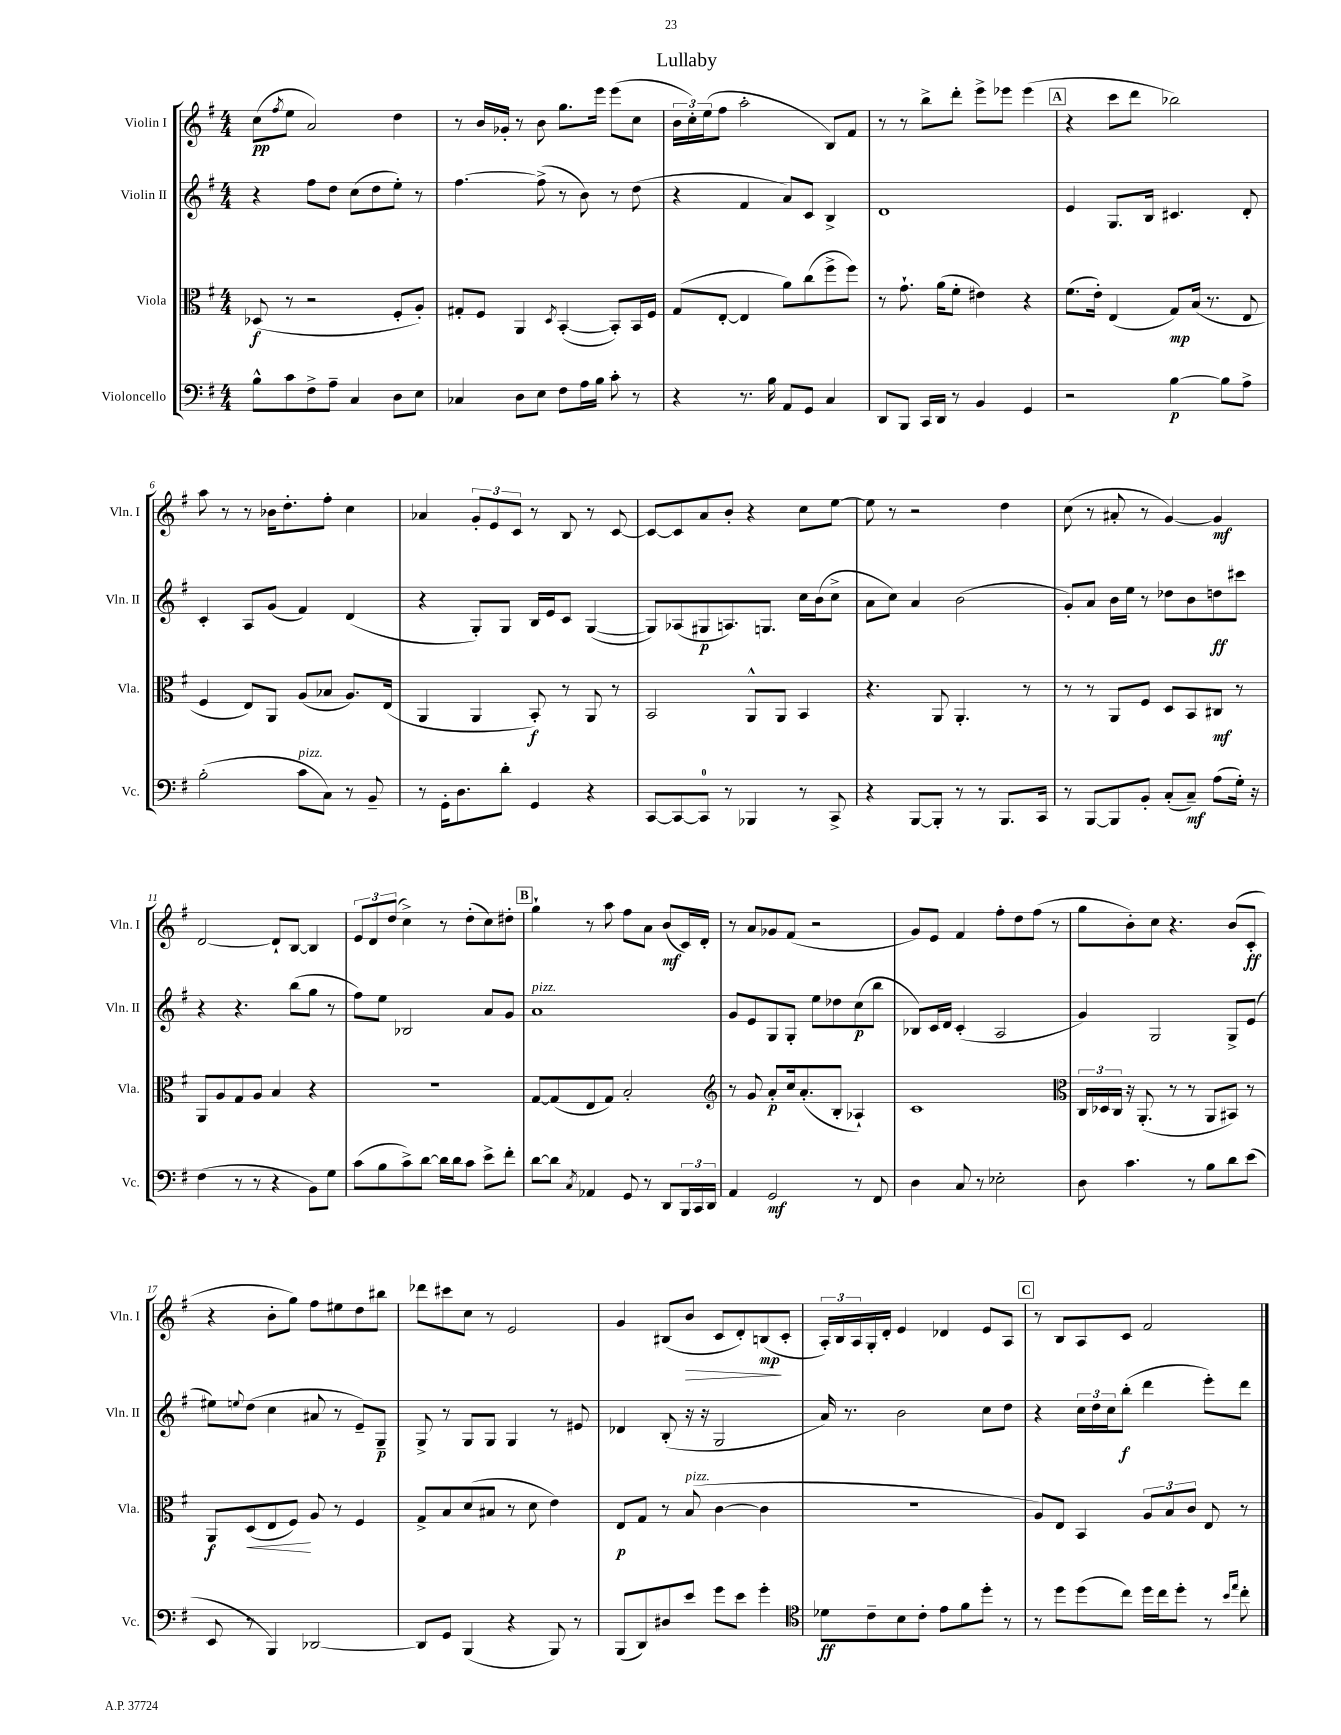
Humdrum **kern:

**kern	**kern	**kern	**kern
*staff4	*staff3	*staff2	*staff1
*clefF4	*clefC3	*clefG2	*clefG2
*k[f#]	*k[f#]	*k[f#]	*k[f#]
*M4/4	*M4/4	*M4/4	*M4/4
8B^^\L	(8D-/	4r	(8cc\L
.	.	.	8qff#/
8c\	8r	.	8ee\J
8F#^\	2r	8ff#\L	2a/)
8A~\J	.	8dd\J	.
4C/	.	(8cc\L	.
.	.	8dd\	.
8D\L	8F#'/L	8ee'\J)	4dd\
8E\J	8A'/J)	8r	.
=	=	=	=
4C-/	8G#'/L	[4.ff#\	8r
.	8F#/J	.	16b/LL
.	.	.	16g-'/JJ
8D\L	4AA/	.	8r
8E\J	.	(8ff#^\]	8b\
.	8qD/	.	.
8F#\L	([4BB'/	8r	8.gg\L
16A\L	.	8b\)	.
16B\JJ	.	.	16eee\Jk
8c'\	8BB'/]L)	8r	(8eee\L
8r	16BB/L	(8dd\	8cc\J
.	16F#/JJ	.	.
=	=	=	=
4r	(8G/L	4r	24b\LL
.	.	.	24cc'\)
.	.	.	(24ee\J
.	[8E'/J	.	8ff#\J
8.r	4E/]	4f#/	2aa'\
16B\	.	.	.
8AA/L	8a\L)	8a/L)	.
8GG/J	(8cc\	8c/J	.
4C/	8ff#^\	4B^/	8B/L)
.	8ff#\J)	.	8f#/J
=	=	=	=
8DD/L	8r	1d	8r
8BBB/J	8.g`\	.	8r
16CC/LL	.	.	8bb^\L
16DD/JJ	(16a\LK	.	.
8r	8f#'\J	.	8ddd'\J
4BB/	4e#\)	.	8eee^\L
.	.	.	8eee-\J
4GG/	4r	.	(4eee-\
=	=	=	=
2r	(8.f#\L	4e/	4r
.	16e'\Jk)	.	.
.	(4E/	8.G/L	8ccc\L
.	.	.	8ddd\J
.	.	16B/Jk	.
[4B\	8G/L)	4.c#/	2bb-\)
.	(16B/Jk	.	.
.	8.r	.	.
8B\]L	.	.	.
8A^\J	8E/	8d'/	.
=	=	=	=
(2B'\	4F#/	4c'/	8aa\
.	.	.	8r
.	8E/L)	8A/L	8r
.	8AA/J	(8g/J	16b-\LK
.	.	.	8.dd'\
8c\L	(8A/L	4f#/)	.
8C\J)	8B-/J	.	8ff#'\J
8r	8.A/L)	(4d/	4cc\
8BB~/	.	.	.
.	(16E/Jk	.	.
=	=	=	=
8r	4AA/	4r	4a-/
16GG'\LK	.	.	.
8.D\	.	.	.
.	4AA/	8G'/L)	12g'/L
.	.	.	12e/
8d'\J	.	8G/J	.
.	.	.	12c/J
4GG/	8BB'/)	16B/LL	8r
.	.	16e/J	.
.	8r	8c/J	8B/
4r	8AA/	([4G/	8r
.	8r	.	[8c/
=	=	=	=
[8CC/L	2BB/	8G/]L)	8c/_L
8CC/_	.	(8A-/	8c/]
8CC/]J	.	8G#/	8a/
8r	.	8.A/)	8b'/J
4BBB-/	8AA^^/L	.	4r
.	.	8.G/J	.
.	8AA/J	.	.
8r	4BB/	16cc\LL	8cc\L
.	.	(16b\J	.
8CC^/	.	8cc^\J	[8ee\J
=	=	=	=
4r	4.r	8a\L	8ee\]
.	.	8cc\J)	8r
[8BBB/L	.	4a/	2r
8BBB'/]J	8AA/	.	.
8r	4.AA'/	(2b\	.
8r	.	.	.
8.BBB/L	.	.	4dd\
.	8r	.	.
16CC/Jk	.	.	.
=	=	=	=
8r	8r	8g'/L)	(8cc\
[8BBB/L	8r	8a/J	8r
8BBB/]	8AA/L	16b\LL	8a#'/
.	.	16ee\JJ	.
8BB'/J	8F#/J	8r	8r
(8C'/L	8D/L	8dd-\L	[4g/)
8C~/J)	8BB/	8b\	.
(8A\L	8C#/J	8dd\	4g/]
16G'\Jk)	8r	8ccc#\J	.
16r	.	.	.
=	=	=	=
(4F#\	8AA/L	4r	[2d/
.	8A/	.	.
8r	8G/	4.r	.
8r	8A/J	.	.
4r	4B/	.	8d`/]L
.	.	(8bb\L	[8B/J
8BB\L)	4r	8gg\J	4B/]
8G\J	.	8r	.
=	=	=	=
(8c\L	1r	8ff#\L)	12e/L
.	.	.	12d/
8B\	.	8ee\J	.
.	.	.	(12dd/J
8c^\)	.	2B-/	4cc^\)
[8d\J	.	.	.
16d\]LL	.	.	8r
16d\J	.	.	.
8c\J	.	.	(8dd'\L
8e^\L	.	8a/L	8cc\)
8f#'\J	.	8g/J	8dd#'\J
=	=	=	=
[8d\L	[8G/L	1a	4gg`\
8d\]J	(8G/]	.	.
8qC/	.	.	.
4AA-/	8E/	.	8r
.	8G/J)	.	8aa\
8GG/	2B'/	.	8ff#\L
8r	.	.	8a\J
8DD/L	.	.	(8b/L
24BBB/L	.	.	16c/L)
24CC/	.	.	.
.	.	.	16d'/JJ
24DD/JJ	.	.	.
=	=	=	=
*	*clefG2	*	*
4AA/	8r	8g/L	8r
.	8g/	8e/	8a/L
2GG/	8a'/L	8G/	8g-/
.	16cc/k	8G'/J	(8f#/J
.	(8.a'/	.	.
.	.	8ee\L	2r
.	8B'/J	8dd-\	.
8r	4A-`/)	(8cc\	.
8FF#/	.	8bb\J	.
=	=	=	=
4D\	1c	8B-/L)	8g/L)
.	.	16c/L	8e/J
.	.	16d/JJ	.
8C/	.	(4c'/	4f#/
8r	.	.	.
2E-'\	.	2A/	8ff#'\L
.	.	.	8dd\
.	.	.	(8ff#\J
.	.	.	8r
=	=	=	=
*	*clefC3	*	*
8D\	24C/LL	4g/)	8gg\L
.	24D-/	.	.
.	24C/JJ	.	.
4.c\	16r	.	8b'\)
.	(8.AA'/	.	.
.	.	2G/	8cc\J
.	8r	.	4.r
8r	8r	.	.
8B\L	8AA/L	.	.
8d\	8BB#/J)	8G^/L	(8b/L
(8e\J	8r	(8e/J	8c'/J
=	=	=	=
8EE/	8AA/L	8ee#\L)	4r
.	.	8qqee/	.
8r	(8D/	(8dd\J	.
4BBB/)	8E/	4cc\	8b'\L
.	8F#/J)	.	8gg\J)
[2DD-/	8A/	8a#/	8ff#\L
.	8r	8r	8ee#\
.	4F#/	8e~/L)	8dd\
.	.	8G~/J	8bb#\J
=	=	=	=
8DD-/]L	8G^/L	8G^/	8ddd-\L
8GG/J	8B/	8r	8ccc#\
(4BBB/	(8d/	8G/L	8cc\J
.	8B#/J	8G/J	8r
4r	8r	4G/	2e/
.	8d\	.	.
8BBB/)	4e\)	8r	.
8r	.	8e#/	.
=	=	=	=
(8BBB/L	8E/L	4d-/	4g/
8DD/)	8G/J	.	.
8D#/	8r	(8B'/	(8B#/L
8e/J	(8B/	16r	8b/J
.	.	16r	.
8g\L	[4c\	2G/	8c/L
8e\J	.	.	8d'/)
4g'\	4c\]	.	(8B/
.	.	.	8c'/J
=	=	=	=
*clefC4	*	*	*
8d-\L	1r	16a/)	24A'/LL)
.	.	.	24B/
.	.	8.r	.
.	.	.	24A/
8c~\	.	.	16G'/
.	.	.	16d'/JJ
8B\	.	2b\	4e/
8c'\J	.	.	.
8e\L	.	.	4d-/
8f#\	.	.	.
8dd'\J	.	8cc\L	8e/L
8r	.	8dd\J	8A/J
=	=	=	=
8r	8A/L)	4r	8r
8dd\L	8E/J	.	8B/L
(8dd\	4BB/	24cc\LL	8A/
.	.	24dd\	.
.	.	24cc\J	.
8cc\J)	.	(8bb'\J	8c/J
16dd\LL	12A/L	4ddd\	2f#/
16cc\J	.	.	.
.	12B/	.	.
8dd'\J	.	.	.
.	12c/J	.	.
8r	8E/	8eee'\L)	.
16qqb/LL	.	.	.
16qqee/JJ	.	.	.
8cc'\	8r	8ddd\J	.
==	==	==	==
*-	*-	*-	*-
